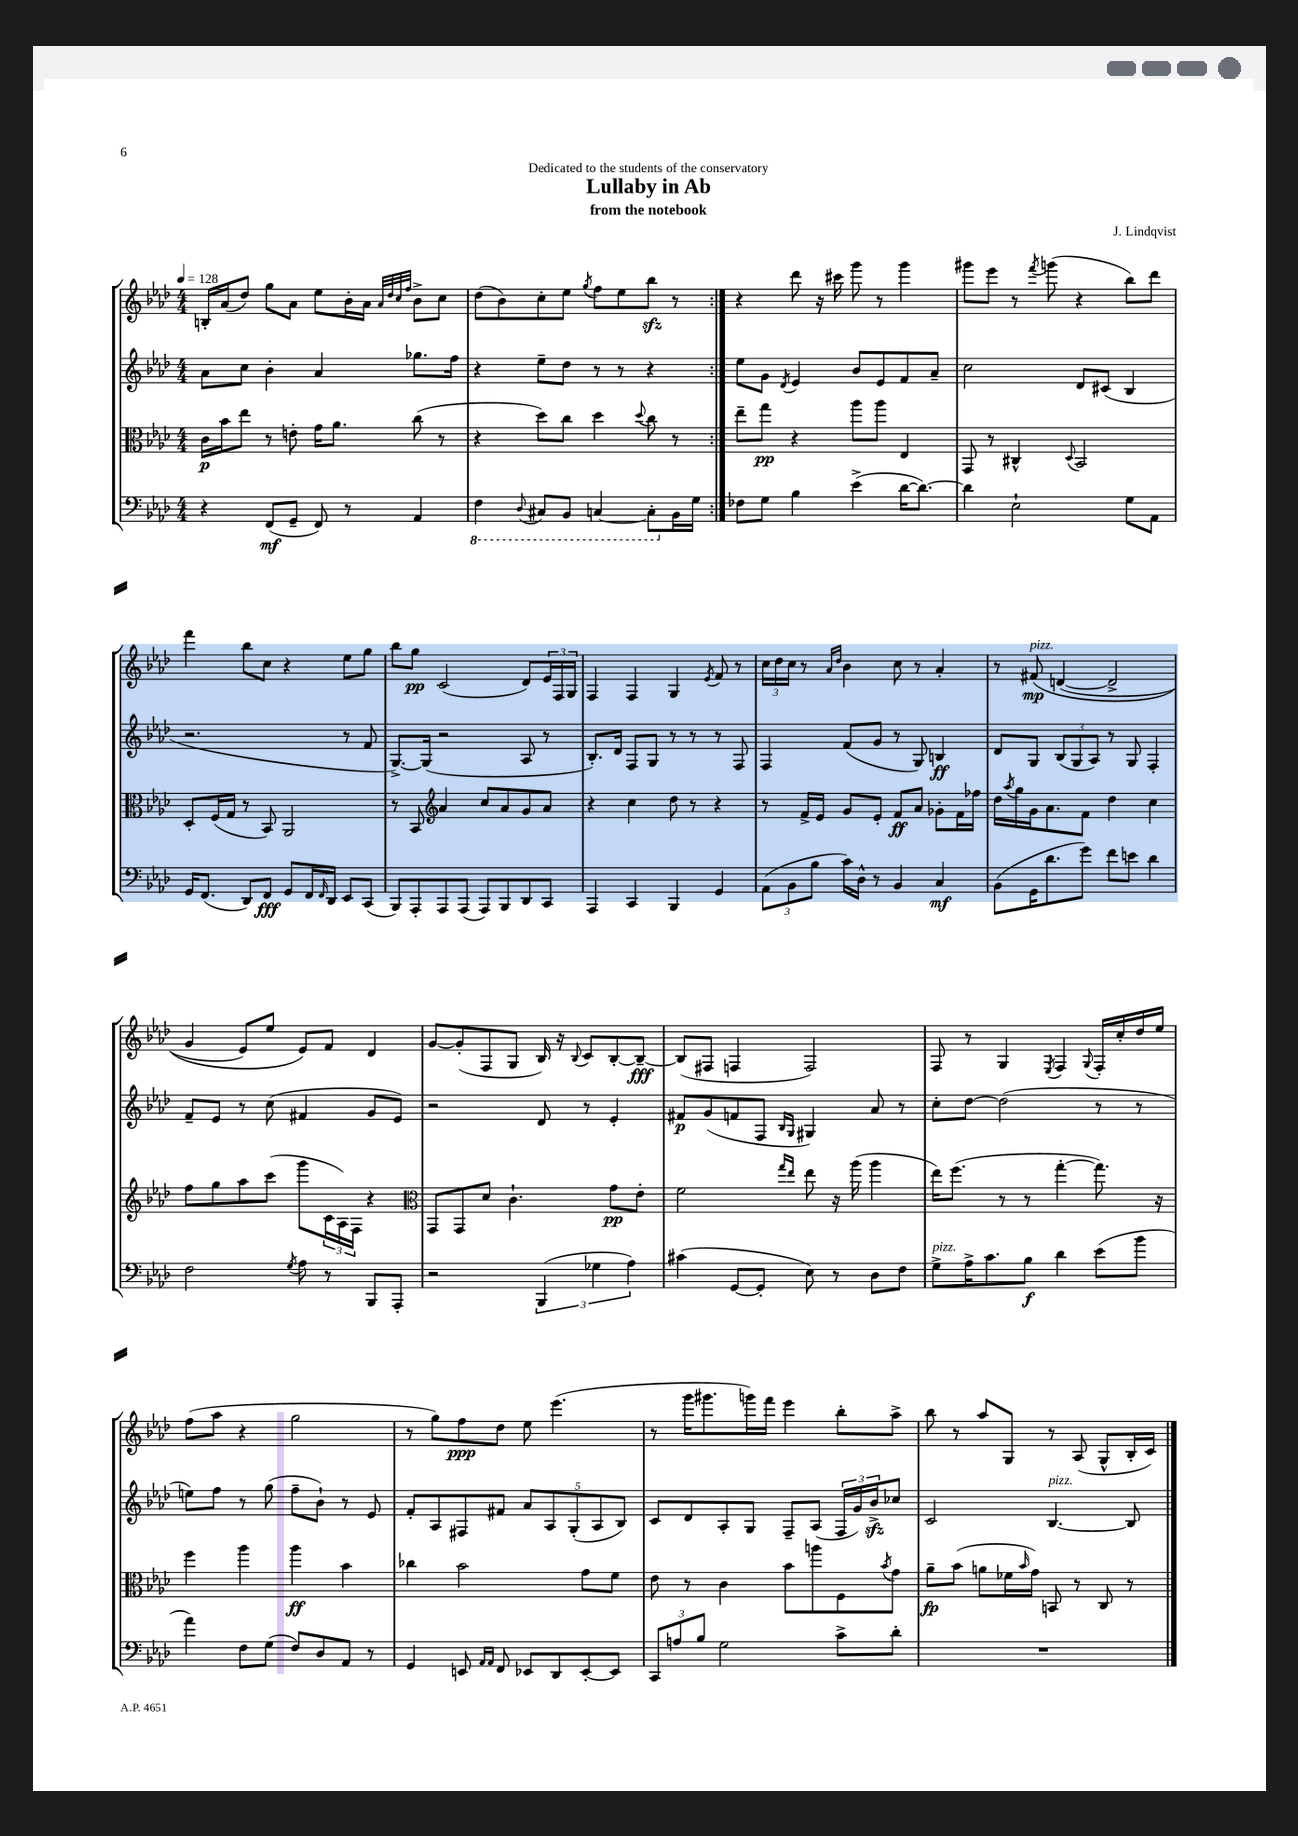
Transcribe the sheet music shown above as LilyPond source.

\header { title = "Lullaby in Ab" composer = "J. Lindqvist" subtitle = "from the notebook" dedication = "Dedicated to the students of the conservatory" }
<<
\new StaffGroup <<
\new Staff = "s0" {
    \clef treble \key aes \major \numericTimeSignature \time 4/4 \tempo 4 = 128
    \repeat volta 2 { b16-. aes'16( des''8) g''8 aes'8 ees''8 bes'16-. aes'16 \grace { aes'32 des''32 c''32 f''32 } bes'8-> c''8 |
    des''8( bes'8) c''8-. ees''8 \acciaccatura { g''8 } f''8 ees''8 bes''8\sfz r8 | }
    r4 des'''8 r16 cis'''16 g'''8 r8 g'''4 |
    gis'''8 ees'''8 r8 \acciaccatura { f'''8 } g'''8( r4 bes''8) des'''8 |
    f'''4 bes''8 c''8 r4 ees''8 g''8 |
    bes''8 g''8\pp c'2( des'8) \tuplet 3/2 { ees'16 f16 g16 } |
    f4 f4 g4 \acciaccatura { ees'8 } f'8 r8 |
    \tuplet 3/2 { c''16 des''16 c''16 } r8 \grace { aes'16 des''16 } bes'4 c''8 r8 aes'4-. |
    r8 fis'8\mp^\markup { \italic "pizz." }\( d'4~( d'2-> |
    g'4 ees'8) ees''8 ees'8\) f'8 des'4 |
    g'8~ g'8-.( f8 g8 bes16) r16 \appoggiatura { bes8 } c'8 bes8~-. bes8~--\fff |
    bes8( fis8 f4 f2) |
    f8 r8 g4 \acciaccatura { ees8 } f4 \appoggiatura { g8 } f16-. c''16-. des''16 ees''16 |
    f''8( aes''8 r4 g''2 |
    r8 g''8) f''8\ppp des''8 ees''8 ees'''4.( |
    r8 g'''16 gis'''8. g'''16) f'''16 ees'''4 bes''8-. aes''8-> |
    bes''8 r8 aes''8 g8 r8 aes8( g8-^ bes16-. c'16) \bar "|." |
}
\new Staff = "s1" {
    \clef treble \key aes \major \numericTimeSignature \time 4/4
    \repeat volta 2 { aes'8 c''8 bes'4-. aes'4 ges''8. f''16 |
    r4 ees''8-- des''8 r8 r8 r4 | }
    ees''8 g'8 \acciaccatura { des'8 } ees'4 bes'8 ees'8 f'8 aes'8-- |
    c''2 des'8 cis'8( bes4 |
    r2. r8 f'8 |
    g8.~->) g16( r2 aes8 r8 |
    bes8.-.) des'16 f8 g8 r8 r8 r8 f8 |
    f4 f'8( g'8 r8 g8) b4\ff |
    des'8 g8 \tuplet 3/2 { bes8( g8 aes8) } r8 g8 f4-. |
    f'8-- ees'8 r8 c''8( fis'4 g'8 ees'8) |
    r2 des'8 r8 ees'4-. |
    fis'8\p g'8( f'8 f8 \grace { bes16 g16 } gis4) aes'8 r8 |
    c''8-. des''8~ des''2( r8 r8 |
    e''8) f''8 r8 g''8( f''8-- bes'8-!) r8 ees'8 |
    f'8-. aes8 fis8 fis'8 \tuplet 5/4 { aes'8 aes8 g8-.( aes8 bes8) } |
    c'8 des'8 aes8-. g8 f8-- aes8( \tuplet 3/2 { f16 g'16) bes'16->\sfz } ces''8 |
    c'2 bes4.~^\markup { \italic "pizz." } bes8 \bar "|." |
}
\new Staff = "s2" {
    \clef alto \key aes \major \numericTimeSignature \time 4/4
    \repeat volta 2 { c'16\p bes'16 ees''8 r8 e'8-. g'16 aes'8. c''8( r8 |
    r4 des''8) c''8 des''4 \appoggiatura { des''8 } c''8 r8 | }
    ees''8-- g''8\pp r4 aes''8 aes''8 ees4 |
    g,8 r8 cis4-^ \appoggiatura { des8 } bes,2 |
    des8-. f16( g16 r8 bes,8) aes,2 |
    r8 bes,8 \clef treble aes'4 c''8 aes'8 g'8 aes'8 |
    r4 c''4 des''8 r8 r4 |
    r8 f'16-> ees'16 g'8 ees'8-. f'8\ff aes'8 ges'8-. f'16 fes''16 |
    des''16 \acciaccatura { aes''8 } g''16 g'16 aes'8. f'8 des''4 c''4 |
    f''8 g''8 aes''8 c'''8( g'''8 \tuplet 3/2 { c'16 aes16) f16 } r4 |
    \clef alto g,8 g,8 des'8 c'4.-! g'8\pp ees'8-. |
    f'2 \grace { g''16 ees''16 } ees''8 r16 aes''16( aes''4 |
    ees''16) f''8.( r8 r8 g''4~-. g''8.) r16 |
    f''4 aes''4 aes''4\ff bes'4 |
    ces''4 bes'2 g'8 f'8 |
    ees'8 r8 c'4 bes'8 a''8 f8 \acciaccatura { bes'8 } g'8 |
    aes'8--\fp bes'8( a'8 fes'16 \grace { bes'16 } g'16) b,8 r8 c8 r8 \bar "|." |
}
\new Staff = "s3" {
    \clef bass \key aes \major \numericTimeSignature \time 4/4
    \repeat volta 2 { r4 f,8\mf( g,8-- f,8) r8 aes,4 |
    \ottava #-1 f,4 \appoggiatura { des,8 } cis,8 bes,,8 c,4~ c,8-. \ottava #0 bes,16 g16 | }
    fes8 g8 bes4 ees'4->( des'16~ des'8.~) |
    des'4 ees2-! g8 aes,8 |
    g,16 f,8.( des,8) f,8\fff g,8 f,16 \grace { f,16 } des,16 ees,8 c,8( |
    bes,,8) aes,,8-. aes,,8 aes,,8( aes,,8) bes,,8 des,8 c,8 |
    aes,,4 c,4 bes,,4 g,4 |
    \tuplet 3/2 { aes,8( bes,8 bes8 } c'16) des16-^ r8 bes,4 c4\mf |
    bes,8( g,16 des'8. g'8) f'8 e'8 des'4 |
    f2 \acciaccatura { g8 } aes8 r8 bes,,8 aes,,8-. |
    r2 \tuplet 3/2 { bes,,4( ges4 aes4) } |
    cis'4( g,8~ g,8-. ees8) r8 des8 f8 |
    g8->^\markup { \italic "pizz." } aes16-> c'8. bes8\f des'4 ees'8( bes'8 |
    aes'4) f8 g8( f8) des8 aes,8 r8 |
    g,4 e,8 \grace { aes,16 aes,16 } f,8 ees,8 des,8 ees,8~-. ees,8 |
    \tuplet 3/2 { c,8 a8 bes8 } g2 c'8-> des'8-. |
    R1 \bar "|." |
}
>>
>>
\layout { \context { \Score \remove "Bar_number_engraver" } }
